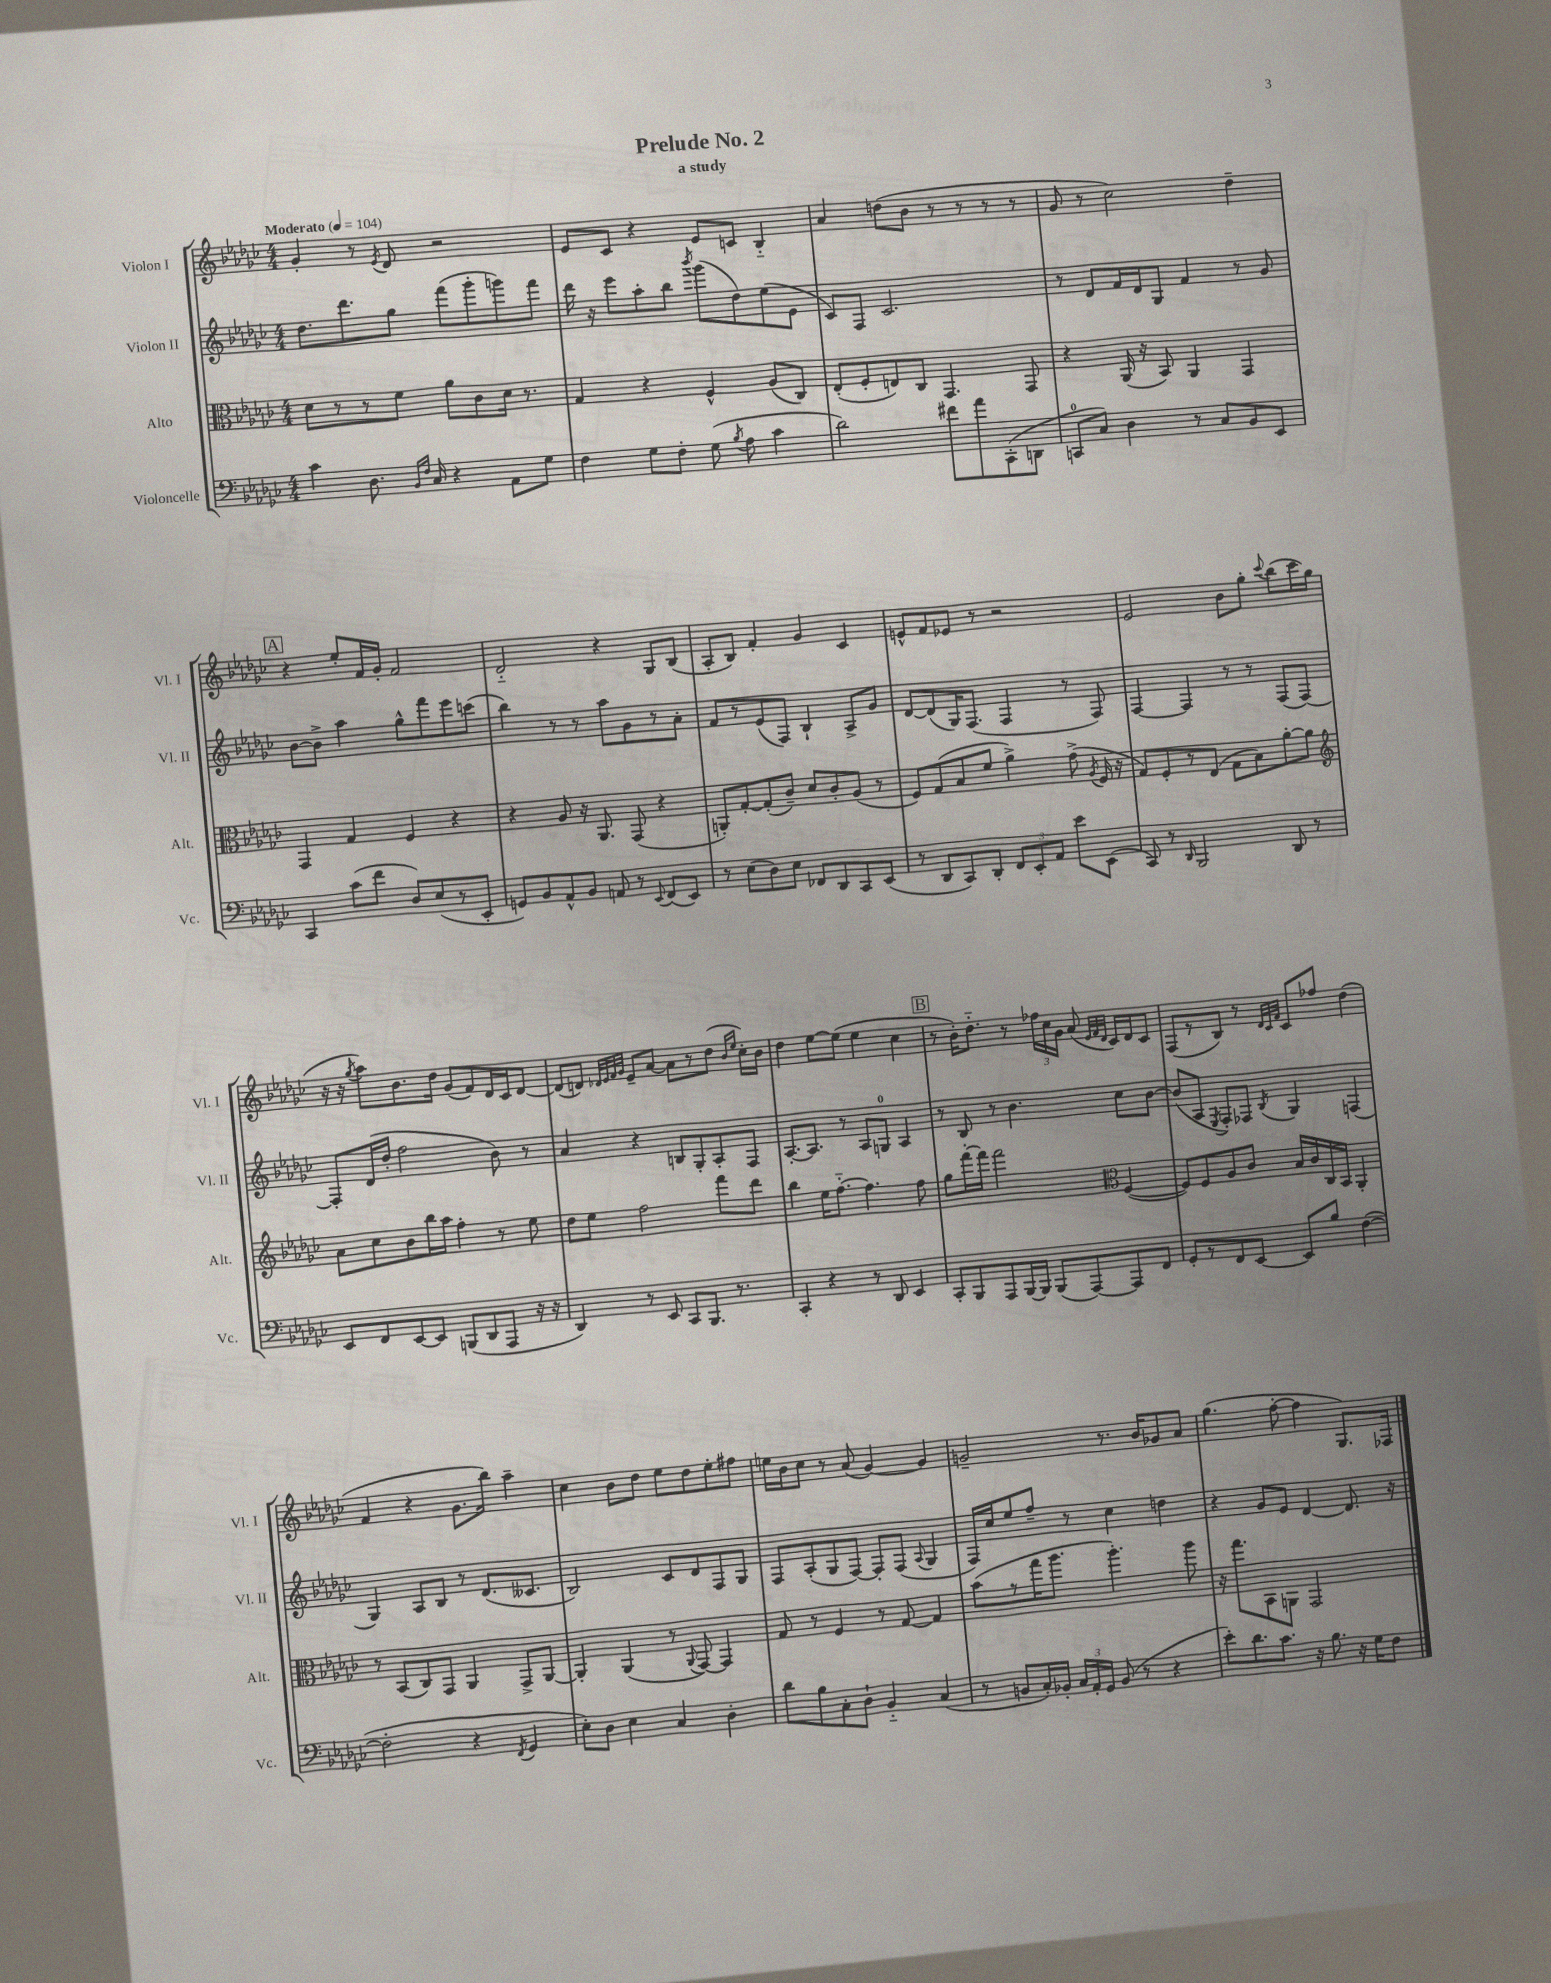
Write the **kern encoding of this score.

**kern	**kern	**kern	**kern
*part4	*part3	*part2	*part1
*staff4	*staff3	*staff2	*staff1
*I"Violoncelle	*I"Alto	*I"Violon II	*I"Violon I
*I'Vc.	*I'Alt.	*I'Vl. II	*I'Vl. I
*clefF4	*clefC3	*clefG2	*clefG2
*k[b-e-a-d-g-c-]	*k[b-e-a-d-g-c-]	*k[b-e-a-d-g-c-]	*k[b-e-a-d-g-c-]
*M4/4	*M4/4	*M4/4	*M4/4
*MM104	*MM104	*MM104	*MM104
=1	=1	=1	=1
!	!	!	!LO:TX:a:B:t=Moderato
4c-\	8d-\L	8.dd-\L	4g-'/
.	8r	.	.
.	.	8.ddd-\	.
8.D-\	8r	.	8r
.	.	.	8qe-/
.	8f\J	8gg-\J	8d-/
16qqBB-/LL	.	.	.
16qqF/JJ	.	.	.
16C-/	.	.	.
4r	8a-\L	(8fff\L	2r
.	8c-\	8ggg-'\	.
8AA-\L	16d-\Jk	8gggn\)	.
.	8.r	.	.
8G-\J	.	8fff\J	.
=2	=2	=2	=2
4F\	4G-/	16ddd-\	8e-/L
.	.	16r	.
.	.	8eee-\L	8c-/J
8G-\L	4r	8aa-'\	4r
8F'\J	.	8bb-\J	.
.	.	8qbbb-/	.
(8G-\	4F^^/	(8ggg-\L	8e-/L
8qB-/	.	.	.
8A-\	.	8dd-\)	8cn/J
4c-\	(8A-/L	(8ee-\	4B-/
.	8C-/J)	8e-\J	.
=3	=3	=3	=3
2d-\)	(8E-'/L	8c-/L)	4a-/
.	8F'/	8F/J	.
.	8En/)	2.c-/	(8ddn\L
.	8C-/J	.	8b-\J
8f#X\L	4.GG-/	.	8r
8a-\	.	.	8r
(8CC-'\	.	.	8r
8DDn\J	8GG-/	.	8r
=4	=4	=4	=4
8CCn/L	4r	8r	8g-/
8C-/J)	.	8d-/L	8r
4D-\	(16AA-/	16f/L	2cc-\)
.	16r	16d-/J	.
.	8BB-/)	8G-/J	.
8r	4AA-/	4f/	.
8C-/L	.	.	.
8BB-/	4GG-/	8r	4dd-~\
8EE-/J	.	8g-/	.
!!LO:LB:g=z
!!LO:REH:place=s1:t=A
=5	=5	=5	=5
4CC-/	4GG-/	[8b-\L	4r
.	.	8b-^\J]	.
(8c-\L	4G-/	4aa-\	8ee-'/L
8f\J	.	.	16f/L
.	.	.	16g-'/JJ
8D-/L)	4F/	8gg-^^\L	2f/
(8E-/	.	8fff\	.
8r	4r	8eee-\	.
8EE-'/J	.	(8cccn\J	.
=6	=6	=6	=6
8GGn/L)	4r	4bb-\)	2d-/
8BB-/	.	.	.
8AA-^^/	8A-/	8r	.
8BB-/J	16r	8r	.
.	8.AA-/	.	.
8AAn/	.	8aa-\L	4r
8r	(8GG-/	8g-\	.
8qqEE-/	.	.	.
(8FF/L	4r	8r	8G-/L
8EE-/J)	.	8a-'\J	(8B-/J
=7	=7	=7	=7
8r	8AAn'/L)	8f/L	8A-'/L
(8E-\L	[8G-'/	8r	8B-/J)
8D-\)	(8G-'/]	(8e-/	4f'/
8E-\J	8c-~/J)	8F/J)	.
8FF-X/L	8d-/L	4B-`/	4g-/
8DD-/	8c-'/	.	.
8CC-/	(8A-/J	8A-^/L	4c-/
(8EE-/J	8r	8g-/J	.
=8	=8	=8	=8
8r	8F/L)	[8d-/L	8en^^/L
8DD-/L	(8G-/	(8d-/]	8f/
8CC-/)	8B-/	16G-/K)	8e-X/J
.	.	(8.F/J	.
8DD-'/J	8f/J	.	8r
12FF/L	4a-^\)	4F/	2r
12EE-'/	.	.	.
12AA-/J	.	.	.
8e-\L	(8g-^\	8r	.
.	8qA-/	.	.
(8EE-\J	16F/	8F/)	.
.	16r	.	.
=9	=9	=9	=9
8CC-/)	8G-/L)	[4F/	2e-/
8r	8F'/	.	.
16qqDD-/	.	.	.
2BBB-/	8r	4F/]	.
.	(8E-/J	.	.
.	8G-\L	8r	8b-\L
.	8B-\)	8r	8gg-'\J
.	.	.	8qqccc-/
8DD-/	[8a-'\	(8F/L	(8bb-\L
8r	8a-\J]	[8F/J)	16ccc-\L
.	.	.	16gg-\JJ
!!LO:LB:g=z
=10	=10	=10	=10
*	*clefG2	*	*
8EE-/L	8a-\L	8F'/L]	16r
.	.	.	16r
.	.	.	8qgg-/
8FF/	8cc-\	(16d-/L	8aa-\L)
.	.	16dd-'/JJ	.
[8EE-/	8b-\	2ff\	8.b-\
8EE-/J]	16bb-\L	.	.
.	16aa-\JJ	.	16dd-\Jk
(8BBBn/L	4ff'\	.	(8g-/L
8DD-/	.	.	8f/)
8AAA-/J	8r	8b-\)	16d-/L
.	.	.	16c-/J
16r	8ee-\	8r	[8d-/J
16r	.	.	.
=11	=11	=11	=11
4DD-/)	8dd-\L	4a-/	(8d-/L]
.	8ee-\J	.	8dn/J)
.	.	.	32qqd-X/LLL
.	.	.	32qqe-/
.	.	.	32qqf/
.	.	.	32qqg-/JJJ
8r	2ff\	4r	8e-~/L
8EE-/	.	.	[8a-/J
8CC-/L	.	8Bn/L	8a-\L]
8.BBB-/J	.	8G-'/	8r
.	8fff\L	8A-'/	(8dd-\J
8.r	.	.	.
.	.	.	16qqb-/LL
.	.	.	16qqee-/JJ
.	8ddd-\J	8F/J	16cc-'\LL)
.	.	.	16b-\JJ
=12	=12	=12	=12
4CC-'/	4bb-\	[8.A-'/L	4dd-\
.	.	8.A-/J]	.
4r	16ee-\KL	.	[8ee-\L
.	[8.ff\J	.	.
.	.	8r	(8ee-\J]
8r	4.ff\]	8A-/L	4ee-\
8DD-/	.	8Gn/J	.
4EE-/	.	4A-/	4cc-\
.	8ff\	.	.
!!LO:REH:place=s1:t=B
=13	=13	=13	=13
8CC-'/L	8gg-\L	8r	8r
8BBB-/	[16fff'\L	8B-/	16b-'\KL)
.	16fff\JJ]	.	8.dd-\J
8AAA-/	2fff\	8r	.
[16BBB-/L	.	4.b-\	8r
16BBB-/JJ]	.	.	.
(8BBB-/L	.	.	24ff-X\LL
.	.	.	24cc-\
.	.	.	24g-\JJ
[8AAA-/)	.	.	(8a-/
*	*clefC3	*	*
.	.	.	32qqe-/LLL
.	.	.	32qqf/
.	.	.	32qqd-/JJJ
8AAA-/]	([4F/	8cc-\L	16c-/LL)
.	.	.	16d-/J
8FF/J	.	[8b-\J	8c-/J
=14	=14	=14	=14
8GG-'/L	8F/L])	(8b-/L]	(8F/L
8r	8F/	8A-/J	8r
.	.	8qE-/	.
8FF/	8A-/	8F'/L)	8B-/J)
[8EE-/J	8c-/J	8F-X/J	8r
.	.	.	32qqd-/LLL
.	.	.	32qqc-/
.	.	8qB-/	32qqf/JJJ
8EE-/L]	16B-/LL	4G-/	8c-/L
.	16c-/	.	.
8B-/J	16C-/	.	8ff-X/J
.	16BB-/JJ	.	.
([4F\	4AA-'/	(4Fn/	(4dd-\
!!LO:LB:g=z
=15	=15	=15	=15
2F'\]	8r	4G-/)	4f/
.	(8BB-/L	.	.
.	8C-/)	8A-/L	4r
.	8GG-/J	8B-/J	.
4r	4AA-/	8r	8.g-\L
.	.	(8.d-/L	.
.	.	.	16bb-\Jk)
8qFF/	.	.	.
4GG-/	8GG-^/L	.	4aa-~\
.	.	8.c--X/J	.
.	[8AA-/J	.	.
=16	=16	=16	=16
8E-'\L)	4AA-'/]	2B-/)	4cc-\
8D-\J	.	.	.
4E-\	(4AA-/	.	8b-\L
.	.	.	8dd-\J
4C-/	8r	8c-/L	8ee-\L
.	8qqAA-/	.	.
.	[8GG-/)	8d-/	8dd-\
4D-'\	4GG-/]	8F/	8ee-'\
.	.	8G-/J	8ff#X\J
=17	=17	=17	=17
8d-\L	8G-/	8F/L	16een\LL
.	.	.	16b-\J
8B-\	8r	(8A-'/	8cc-\J
8C-'\	4F/	8G-/	8r
8D-`\J	.	[8F/J)	(8a-/
4BB-/	8r	8F'/L]	[4g-/)
.	[8G-/	(8F/J	.
.	.	8qqA-/	.
(4C-/	4G-/]	4G-/	4g-/]
=18	=18	=18	=18
8r	(8b-\L	16F/LL)	2gn~/
.	.	16cc-/J	.
8BBn/L	8r	8ee-/	.
16C-'/L)	16gg-\K	8ff~/J	.
16BB-X'/JJ	8.aa-\J	.	.
24C-/LL	.	8r	.
24AA-'/	.	.	.
24GG-/JJ	.	.	.
(8BB-/	4.aa-'\)	4cc-\	8.r
8r	.	.	.
.	.	.	16b-/KL
4r	.	4ddn\	8g-X/
.	8aa-\	.	8a-/J
=19	=19	=19	=19
8e-'\L)	16r	4r	(4.gg-\
.	8.gg-\L	.	.
8.d-\	.	.	.
.	8BB-\	8g-/L	.
8.c-\J	.	.	.
.	8AAn\J	8e-/J	[8ff'\
16r	2GG-/	[4d-/	4ff\]
8.B-\	.	.	.
16r	.	8.d-/]	8.G-/L)
16G-\KL	.	.	.
8F\J	.	.	.
.	.	16r	16F-X/Jk
==	==	==	==
*-	*-	*-	*-
